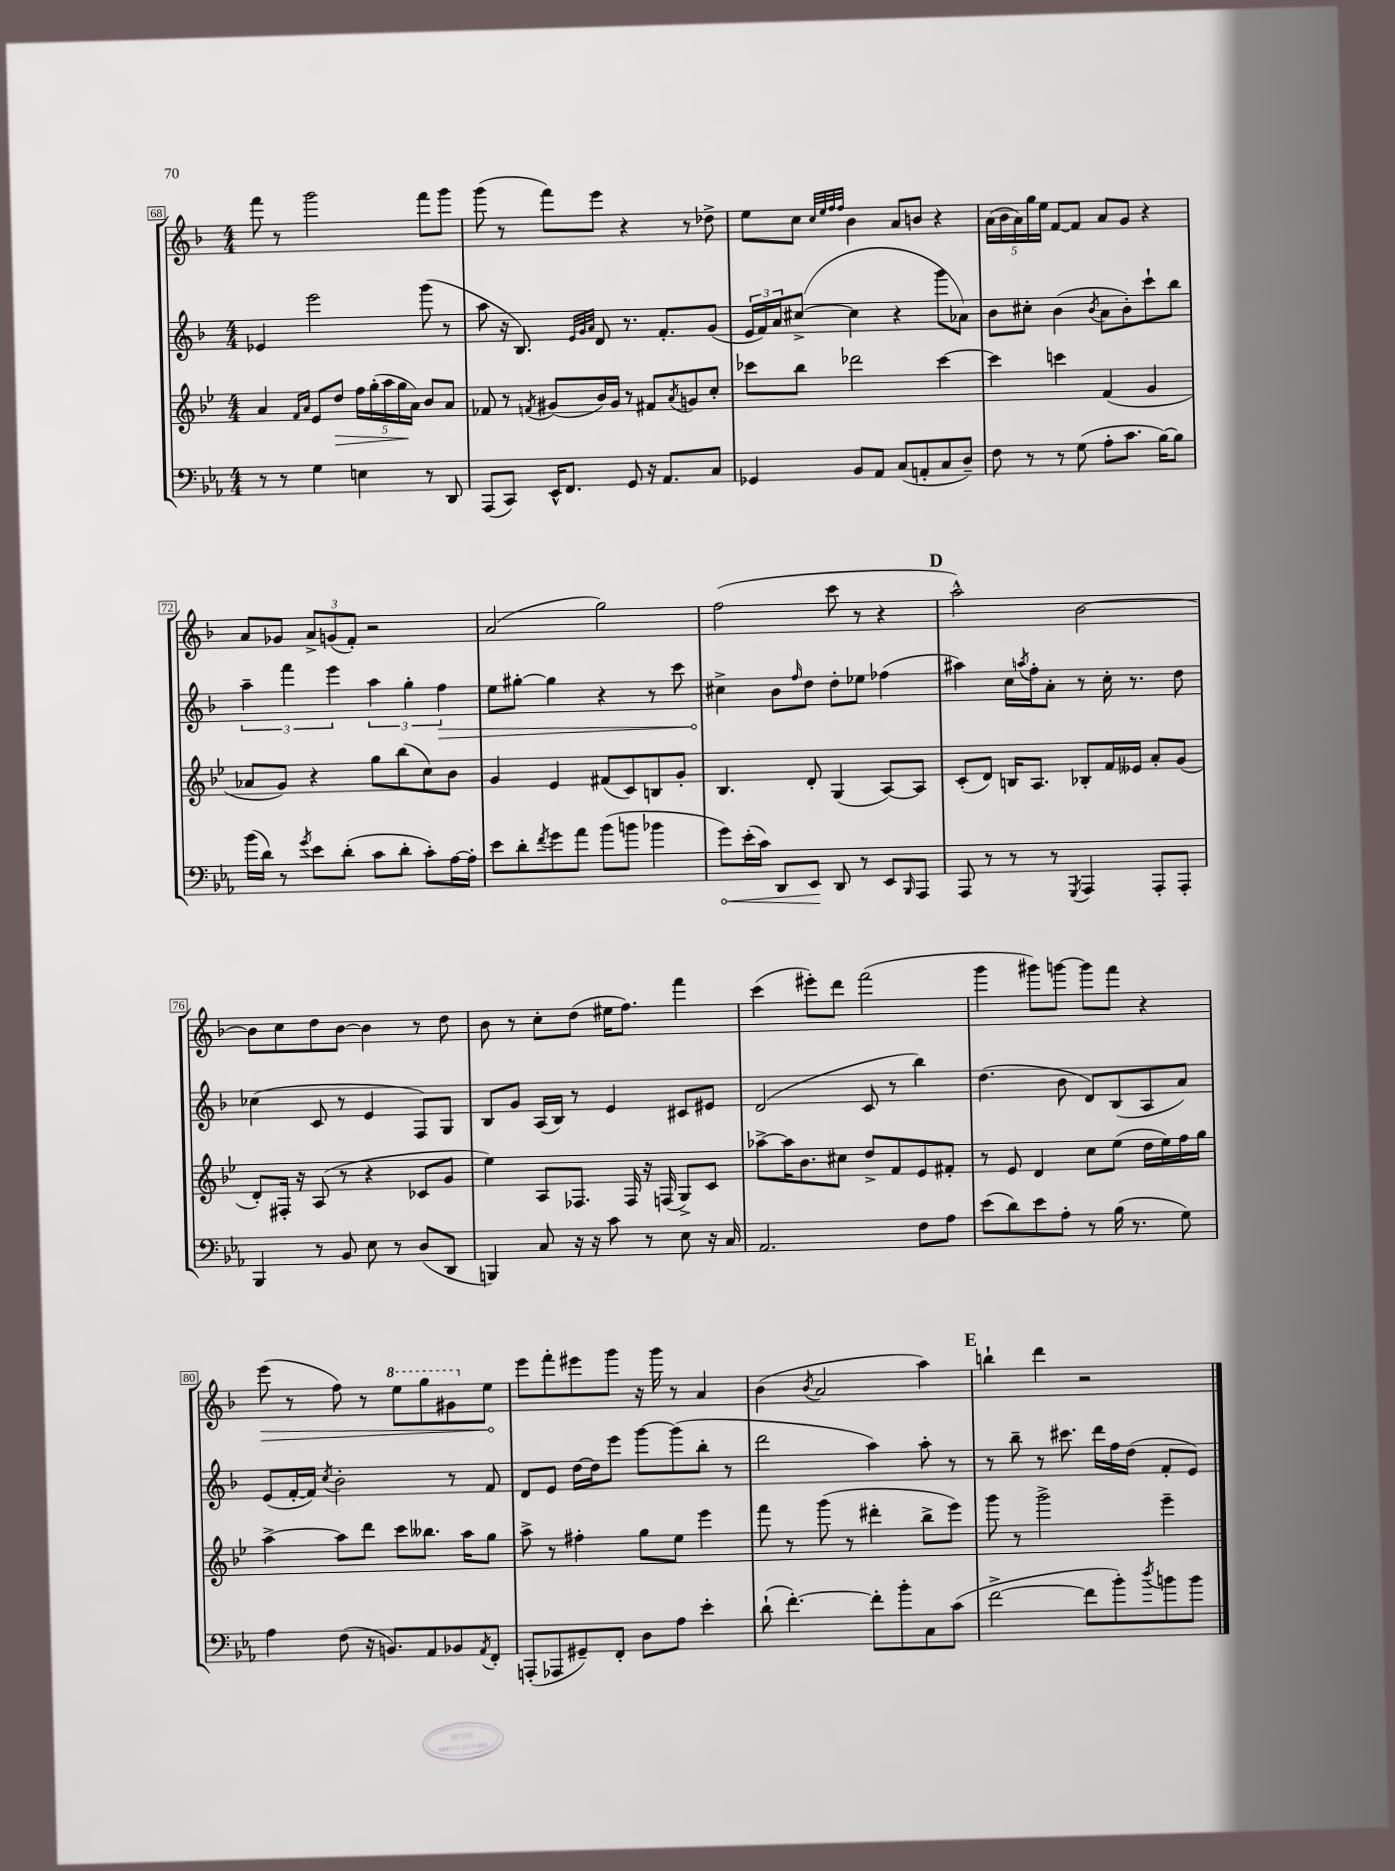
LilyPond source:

<<
\new StaffGroup <<
\new Staff = "s0" {
    \clef treble \key f \major \numericTimeSignature \time 4/4
    f'''8 r8 g'''2 f'''8 g'''8 |
    g'''8( r8 f'''8) e'''8 r4 r8 des''8-> |
    e''8 c''8 \grace { c''32 e''32 f''32 f''32 } bes'4 a'8 b'8 r4 |
    \tuplet 5/4 { a'16( bes'16 a'16) g''16 e''16 } f'8~ f'8 a'8 g'8 r4 |
    a'8 ges'8 \tuplet 3/2 { a'8-> g'8( f'8-.) } r2 |
    a'2( g''2) |
    f''2( c'''8 r8 r4 |
    \mark \markup { \bold "D" } a''2-^) bes'2~ |
    bes'8 c''8 d''8 bes'8~ bes'4 r8 d''8 |
    bes'8 r8 c''8-. d''8( eis''16 f''8.) f'''4 |
    c'''4( eis'''8-.) d'''8 f'''2( |
    g'''4 gis'''8) g'''8~ g'''8 f'''8 r4 |
    \once \override Hairpin.circled-tip = ##t e'''8\>( r8 f''8) r8 \ottava #1 e'''8 g'''8 gis''8 \ottava #0 e''8\! |
    e'''8 f'''8-. eis'''8 g'''8 r16 g'''16 r8 a'4 |
    bes'4( \acciaccatura { bes'8 } a'2 a''4) |
    \mark \markup { \bold "E" } b''4-! d'''4 r2 \bar "|." |
}
\new Staff = "s1" {
    \clef treble \key f \major \numericTimeSignature \time 4/4
    ees'4 e'''2 g'''8( r8 |
    a''8 r16 bes8.) \grace { e'32 g'32 a'32 } d'8 r8. f'8.-. g'8( |
    \tuplet 3/2 { e'16 f'16) a'16 } cis''8~->( cis''4 r4 g'''8 aes'8) |
    bes'8 cis''8-. bes'4( \acciaccatura { bes'8 } a'8 bes'8-.) c'''8-! bes''8 |
    \tuplet 3/2 { a''4-- f'''4 e'''4 } \tuplet 3/2 { a''4 g''4-. \once \override Hairpin.circled-tip = ##t f''4\> } |
    e''8 gis''8~-. gis''4 r4 r8 c'''8 |
    cis''4->\! bes'8 \grace { f''16 } d''8 d''8-. ees''8 fes''4( |
    \mark \markup { \bold "D" } ais''4) c''16 \acciaccatura { a''8 } f''16-. a'8-. r8 c''16-. r8. d''8 |
    ces''4( c'8 r8 e'4 f8) g8 |
    bes8 g'8 a16( bes16) r8 e'4 cis'8 eis'8 |
    d'2( c'8 r8 bes''4) |
    d''4.( bes'8 d'8) bes8( a8 a'8) |
    e'8( f'16~-. f'16) \acciaccatura { c''8 } bes'2-. r8 f'8 |
    d'8 e'8 d''16~ d''16 e'''8 g'''8~ g'''8( bes''8-. r8 |
    d'''2 a''4) a''8-. r8 |
    \mark \markup { \bold "E" } r8 bes''8-- r8 cis'''8. d'''16 f''16 d''16( f'8-. e'8) \bar "|." |
}
\new Staff = "s2" {
    \clef treble \key bes \major \numericTimeSignature \time 4/4
    a'4 \grace { f'16 a'16 } ees'8 d''8\> \tuplet 5/4 { f''16 g''16-.( a''16 g''16\! a'16) } bes'8 a'8 |
    fes'8 r8 \acciaccatura { f'8 } gis'8( bes'16) gis'16 r8 fis'8 \acciaccatura { a'8 } g'8 c''8-. |
    ces'''8 bes''8 des'''2 ces'''4~ |
    ces'''4 c'''4 f'4( g'4 |
    aes'8 g'8) r4 g''8 bes''8( c''8) bes'8 |
    g'4 ees'4 fis'8( c'8) b8 g'8-. |
    bes4. d'8-. g4( a8~) a8 |
    \mark \markup { \bold "D" } c'8-.( d'8) b16 a8. bes8-. f'16 eeses'16 a'8-. g'8( |
    d'8-.) fis16-. r16 a8( r8 r4 ces'8 g'8 |
    ees''4) a8 fes8. fes16 r16 f16( g8->) c'8 |
    aes''8~-> aes''16 bes'8. cis''8 d''8-> f'8 ees'8 fis'8-. |
    r8 ees'8 d'4 c''8 ees''8( d''16 ees''16) f''16 g''16 |
    a''4~-> a''8 d'''8 c'''8 beses''8. a''16 g''8 |
    a''8-> r8 fis''4-. g''8 ees''8 ees'''4 |
    f'''8 r8 g'''8( r8 dis'''4-. bes''8-> ees'''8) |
    \mark \markup { \bold "E" } g'''8 r8 g'''2-> ees'''4-- \bar "|." |
}
\new Staff = "s3" {
    \clef bass \key ees \major \numericTimeSignature \time 4/4
    r8 r8 g4 e4 r8 d,8 |
    aes,,8( c,8) ees,16-^ f,8. g,8 r16 aes,8. c8 |
    ges,4 bes,8 aes,8 c8( a,8-. c8 d8--) |
    f8 r8 r8 g8( aes8-. c'8. bes16~) bes8 |
    bes'16( d'16) r8 \acciaccatura { g'8 } ees'8 d'8-.( c'8 d'8-. c'8-.) aes16~ aes16-. |
    ees'8 d'8-. \acciaccatura { f'8 } g'8 aes'8 bes'8( b'8 bes'4 |
    \once \override Hairpin.circled-tip = ##t g'8\<) ees'16-.( c'16) d,8 ees,8\! d,8 r8 ees,8 \grace { bes,,16 } aes,,8 |
    \mark \markup { \bold "D" } aes,,8 r8 r8 r8 \acciaccatura { g,,8 } aes,,4 aes,,8-. aes,,8-. |
    bes,,4 r8 bes,8 ees8 r8 d8( d,8 |
    b,,4) c8 r16 r16 c'8 r8 ees8 r16 c16 |
    aes,2. f8 aes8 |
    ees'8( d'8) ees'8 aes8-. r8 bes16( r8. g8) |
    aes4 f8( r16 b,8.) aes,8 bes,8 \acciaccatura { aes,8 } f,8-. |
    a,,8-.( aes,,8 gis,8--) f,8-. d8 aes8 ees'4-. |
    d'8-!( f'4.~-.) f'8-. bes'8-. c8 c'8( |
    \mark \markup { \bold "E" } f'2~-> f'8 bes'8-.) \acciaccatura { d''8 } b'8 b'8 \bar "|." |
}
>>
>>
\layout { \context { \Score currentBarNumber = #68 \override BarNumber.stencil = #(make-stencil-boxer 0.1 0.3 ly:text-interface::print) } }
